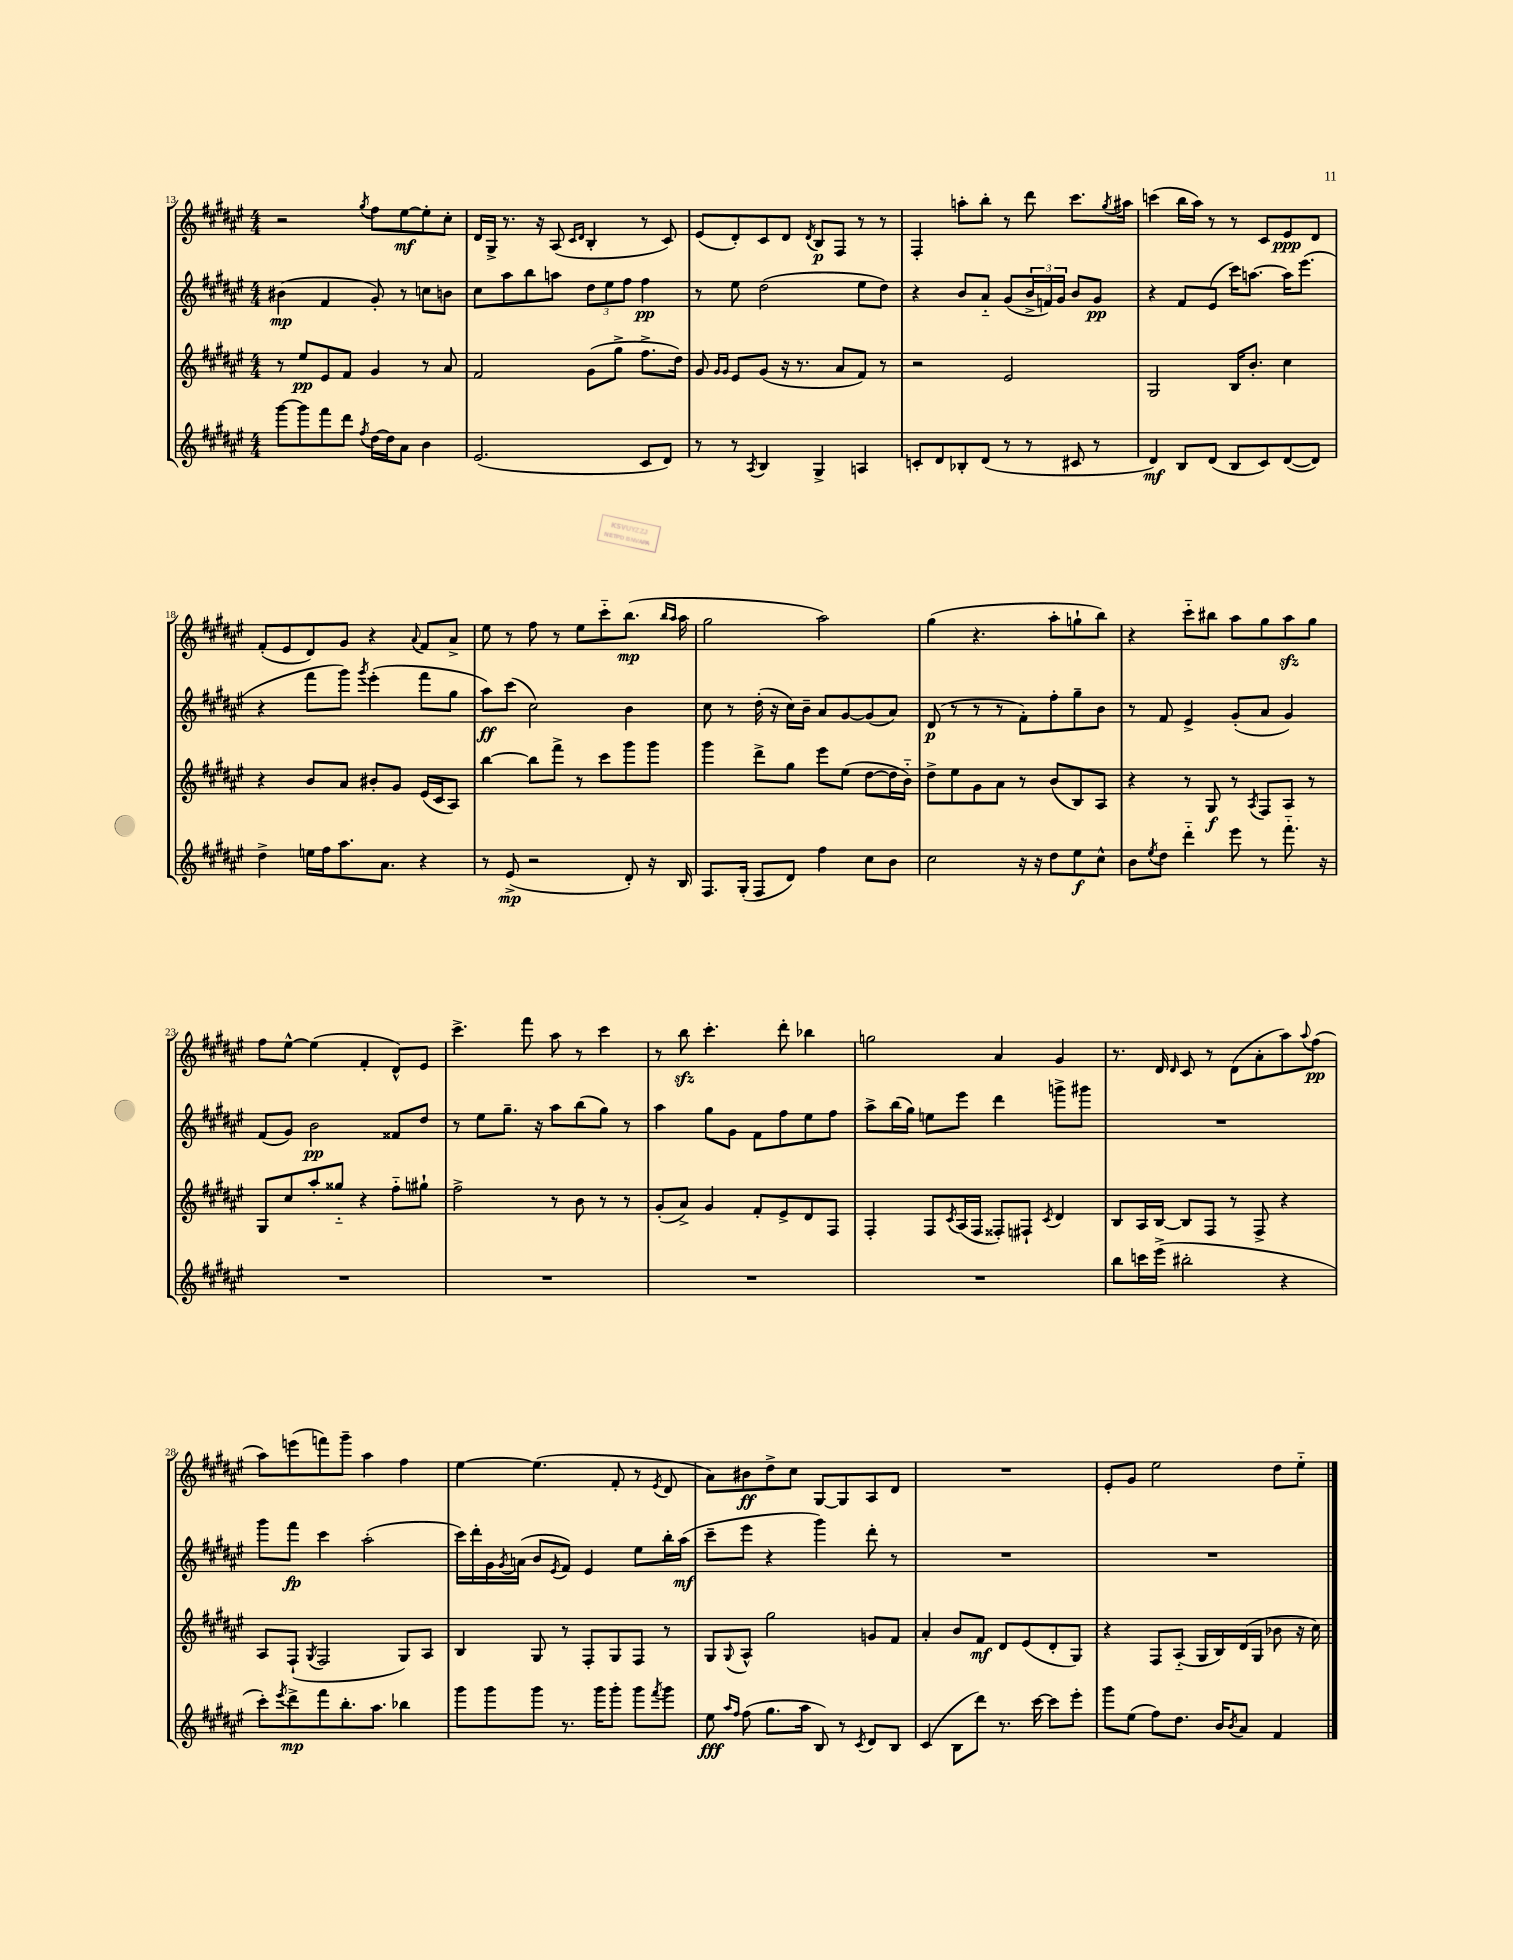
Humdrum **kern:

**kern	**kern	**kern	**kern
*staff4	*staff3	*staff2	*staff1
*clefG2	*clefG2	*clefG2	*clefG2
*k[f#c#g#d#a#e#]	*k[f#c#g#d#a#e#]	*k[f#c#g#d#a#e#]	*k[f#c#g#d#a#e#]
*M4/4	*M4/4	*M4/4	*M4/4
[8ggg#\L	8r	(4b#\	2r
8ggg#\]	8ee#/L	.	.
8fff#\	8e#/	4f#/	.
8ddd#\J	8f#/J	.	.
8qff#/	.	.	8qgg#/
[16dd#\LL	4g#/	8g#'/)	8ff#\L
16dd#\]J	.	.	.
8a#\J	.	8r	[8ee#\
4b\	8r	8cc\L	8ee#'\]
.	8a#/	8b\J	8cc#'\J
=	=	=	=
(2.e#/	2f#/	8cc#\L	16d#/LL
.	.	.	16G#^/JJ
.	.	8aa#\	8.r
.	.	8bb\	.
.	.	.	16r
.	.	8aa\J	(8A#/
.	.	.	16qqc#/LL
.	.	.	16qqd#/JJ
.	(8g#\L	12dd#\L	4B'/
.	.	12ee#\	.
.	8gg#^\J	.	.
.	.	12ff#\J	.
8c#/L	8.ff#^\L	4ff#\	8r
8d#/J)	.	.	8c#/)
.	16dd#\Jk)	.	.
=	=	=	=
8r	8g#/	8r	(8e#/L
.	16qqg#/LL	.	.
.	16qqg#/JJ	.	.
8r	8e#/L	8ee#\	8d#'/)
8qA#/	.	.	.
4B/	(8g#/J	(2dd#\	8c#/
.	16r	.	8d#/J
.	8.r	.	.
.	.	.	8qd#/
4G#^/	.	.	8B/L
.	8a#/L	.	8F#/J
4A/	8f#/J)	8ee#\L	8r
.	8r	8dd#\J)	8r
=	=	=	=
8c'/L	2r	4r	4F#'/
8d#/	.	.	.
8B-'/	.	8b/L	8aa'\L
(8d#/J	.	8a#'~/J	8bb'\J
8r	2e#/	(8g#/L	8r
8r	.	24b^/L	8ddd#\
.	.	24f/)	.
.	.	24g#/JJ	.
8c#/	.	8b/L	8.ccc#\L
8r	.	8g#/J	.
.	.	.	8qgg#/
.	.	.	16aa#\Jk
=	=	=	=
4d#/)	2G#/	4r	(4ccc\
8B/L	.	8f#/L	16bb\LL
.	.	.	16aa#\JJ)
(8d#/J	.	(8e#/J	8r
8B/L	16B/LK	16ccc#\LK)	8r
.	8.b'/J	[8.aa\J	.
8c#/)	.	.	8c#/L
([8d#/	4cc#\	16aa\]LK	8e#/
.	.	(8.eee#\J	.
8d#/]J)	.	.	8d#/J
=	=	=	=
4dd#^\	4r	4r	(8f#'/L
.	.	.	8e#/
16ee\LL	8b/L	8fff#\L	8d#/)
16ff#\J	.	.	.
8.aa#\	8a#/J	8ggg#\J)	8g#/J
.	.	8qggg#/	.
.	8b#'/L	(4eee#'\	4r
8.a#\J	.	.	.
.	8g#/J	.	.
.	.	.	8qqa#/
4r	(16e#/LL	8fff#\L	8f#/L
.	16c#/J	.	.
.	8A#/J)	8gg#\J	8a#^/J
=	=	=	=
8r	[4bb\	8aa#\L)	8ee#\
(8e#^/	.	(8ccc#\J	8r
2r	8bb\]L	2cc#\)	8ff#\
.	8fff#^\J	.	8r
.	8r	.	8ee#\L
.	8ccc#\L	.	8ccc#'~\
8d#'/)	8ggg#\	4b\	(8.bb\J
16r	8ggg#\J	.	.
.	.	.	16qqbb/LL
.	.	.	16qqaa#/JJ
16B/	.	.	16aa#\
=	=	=	=
8.F#/L	4ggg#\	8cc#\	2gg#\
.	.	8r	.
(16G#'/Jk	.	.	.
8F#/L	8ddd#^\L	(16dd#'\	.
.	.	16r	.
8d#/J)	8gg#\J	16cc#\LL)	.
.	.	16b~\JJ	.
4ff#\	8eee#\L	8a#/L	2aa#\)
.	(8ee#\J	[8g#/	.
8cc#\L	[8dd#\L	(8g#/]	.
8b\J	16dd#\]L	8a#/J)	.
.	16b'~\JJ)	.	.
=	=	=	=
2cc#\	8dd#^\L	(8d#/	(4gg#\
.	8ee#\	8r	.
.	8g#\	8r	4.r
.	8a#\J	8r	.
16r	8r	8f#'\L)	.
16r	.	.	.
8dd#\L	(8b/L	8ff#'\	8aa#'\L
8ee#\	8B/)	8gg#~\	8gg`\
8cc#^^\J	8A#/J	8b\J	8bb\J)
=	=	=	=
8b\L	4r	8r	4r
8qee#/	.	.	.
8dd#\J	.	8f#/	.
4ddd#'~\	8r	4e#^/	8ccc#'~\L
.	8G#/	.	8bb#\J
8eee#\	8r	(8g#'/L	8aa#\L
.	8qA#/	.	.
8r	8F#/L	8a#/J	8gg#\
8.fff#'~\	8A#/J	4g#/)	8aa#\
.	8r	.	8gg#\J
16r	.	.	.
=	=	=	=
1r	8G#/L	(8f#/L	8ff#\L
.	8cc#/	8g#/J)	[8ee#^^\J
.	8aa#'/	2b\	(4ee#\]
.	8gg##'~/J	.	.
.	4r	.	4f#'/
.	8ff#'~\L	8f##/L	8d#^^/L)
.	8gg#`\J	8dd#/J	8e#/J
=	=	=	=
1r	2ff#^\	8r	4.ccc#^\
.	.	8ee#\L	.
.	.	8.gg#~\J	.
.	.	.	8fff#\
.	.	16r	.
.	8r	8aa#\L	8aa#\
.	8b\	(8bb\	8r
.	8r	8gg#\J)	4ccc#\
.	8r	8r	.
=	=	=	=
1r	(8g#'/L	4aa#\	8r
.	8a#^/J)	.	8bb\
.	4g#/	8gg#\L	4.ccc#'\
.	.	8g#\J	.
.	8f#'/L	8f#\L	.
.	8e#^/	8ff#\	8ddd#'\
.	8d#/	8ee#\	4bb-\
.	8F#/J	8ff#\J	.
=	=	=	=
1r	4F#'/	8aa#^\L	2gg\
.	.	(16bb\L	.
.	.	16gg#\JJ)	.
.	8F#/L	8ee\L	.
.	8qc#/	.	.
.	(16A#/L	8eee#\J	.
.	16F#/JJ	.	.
.	8F##'/L)	4ddd#\	4a#/
.	8F#`/J	.	.
.	8qc#/	.	.
.	4d#/	8ggg^\L	4g#/
.	.	8ggg#\J	.
=	=	=	=
8bb\L	8B/L	1r	8.r
16ccc\L	16A#/L	.	.
(16eee#^\JJ	[16B/JJ	.	16d#/
.	.	.	16qqd#/
2bb#'\	8B/]L	.	8c#/
.	8F#/J	.	8r
.	8r	.	(8d#\L
.	8F#^/	.	8a#'\
4r	4r	.	8aa#\)
.	.	.	8qqaa#/
.	.	.	(8ff#\J
=	=	=	=
8ccc#'\L)	8A#/L	8ggg#\L	8aa#\L)
8qeee#/	.	.	.
8ddd#^\	(8F#`/J	8fff#\J	(8eee\
.	8qG#/	.	.
8fff#\	2F#/	4ccc#\	8fff\)
8.bb'\	.	.	8ggg#~\J
.	.	(2aa#'\	4aa#\
8.aa#\J	.	.	.
4bb-\	8G#/L)	.	4ff#\
.	8A#/J	.	.
=	=	=	=
8ggg#\L	4B/	16ccc#\LL)	[4ee#\
.	.	16ddd#'\	.
8ggg#\	.	16g#\	.
.	.	8qg#/	.
.	.	(16a\JJ	.
8ggg#\J	8G#/	8b/L	(4.ee#\]
.	.	8qe#/	.
8.r	8r	8f#/J)	.
.	8F#'/L	4e#/	.
16ggg#\LK	.	.	.
8ggg#'\J	8G#/	.	8f#'/
8ggg#\L	8F#/J	8ee#\L	8r
8qfff#/	.	.	8qe#/
8ggg#\J	8r	16bb'\L	8d#/
.	.	(16aa#\JJ	.
=	=	=	=
8ee#\	8G#/L	8ccc#~\L	8a#\L)
16qqaa#/LL	.	.	.
16qqff#/JJ	8qqG#/	.	.
(8ff#\	8A#^^/J	8eee#\J	8b#\
8.gg#\L	2gg#\	4r	8dd#^\
.	.	.	8cc#\J
16aa#\Jk	.	.	.
8B/)	.	4ggg#\)	[8G#/L
8r	.	.	8G#/]
8qc#/	.	.	.
8d#/L	8g/L	8ddd#'\	8A#/
8B/J	8f#/J	8r	8d#/J
=	=	=	=
(4c#/	4a#'/	1r	1r
8B\L	8b/L	.	.
8ddd#\J)	8f#/J	.	.
8.r	8d#/L	.	.
.	(8e#/	.	.
[16ccc#\	.	.	.
8ccc#\]L	8d#'/	.	.
8eee#'\J	8G#/J)	.	.
=	=	=	=
8ggg#\L	4r	1r	8e#'/L
(8ee#\J	.	.	8g#/J
8ff#\L)	8F#/L	.	2ee#\
8.dd#\J	(8A#'~/J	.	.
.	16G#/LL	.	.
16b/LK	16B/)	.	.
8qb/	.	.	.
8a#/J	(16d#/	.	.
.	16G#/JJ	.	.
4f#/	8b-\	.	8dd#\L
.	16r	.	8ee#'~\J
.	16cc#\)	.	.
==	==	==	==
*-	*-	*-	*-
